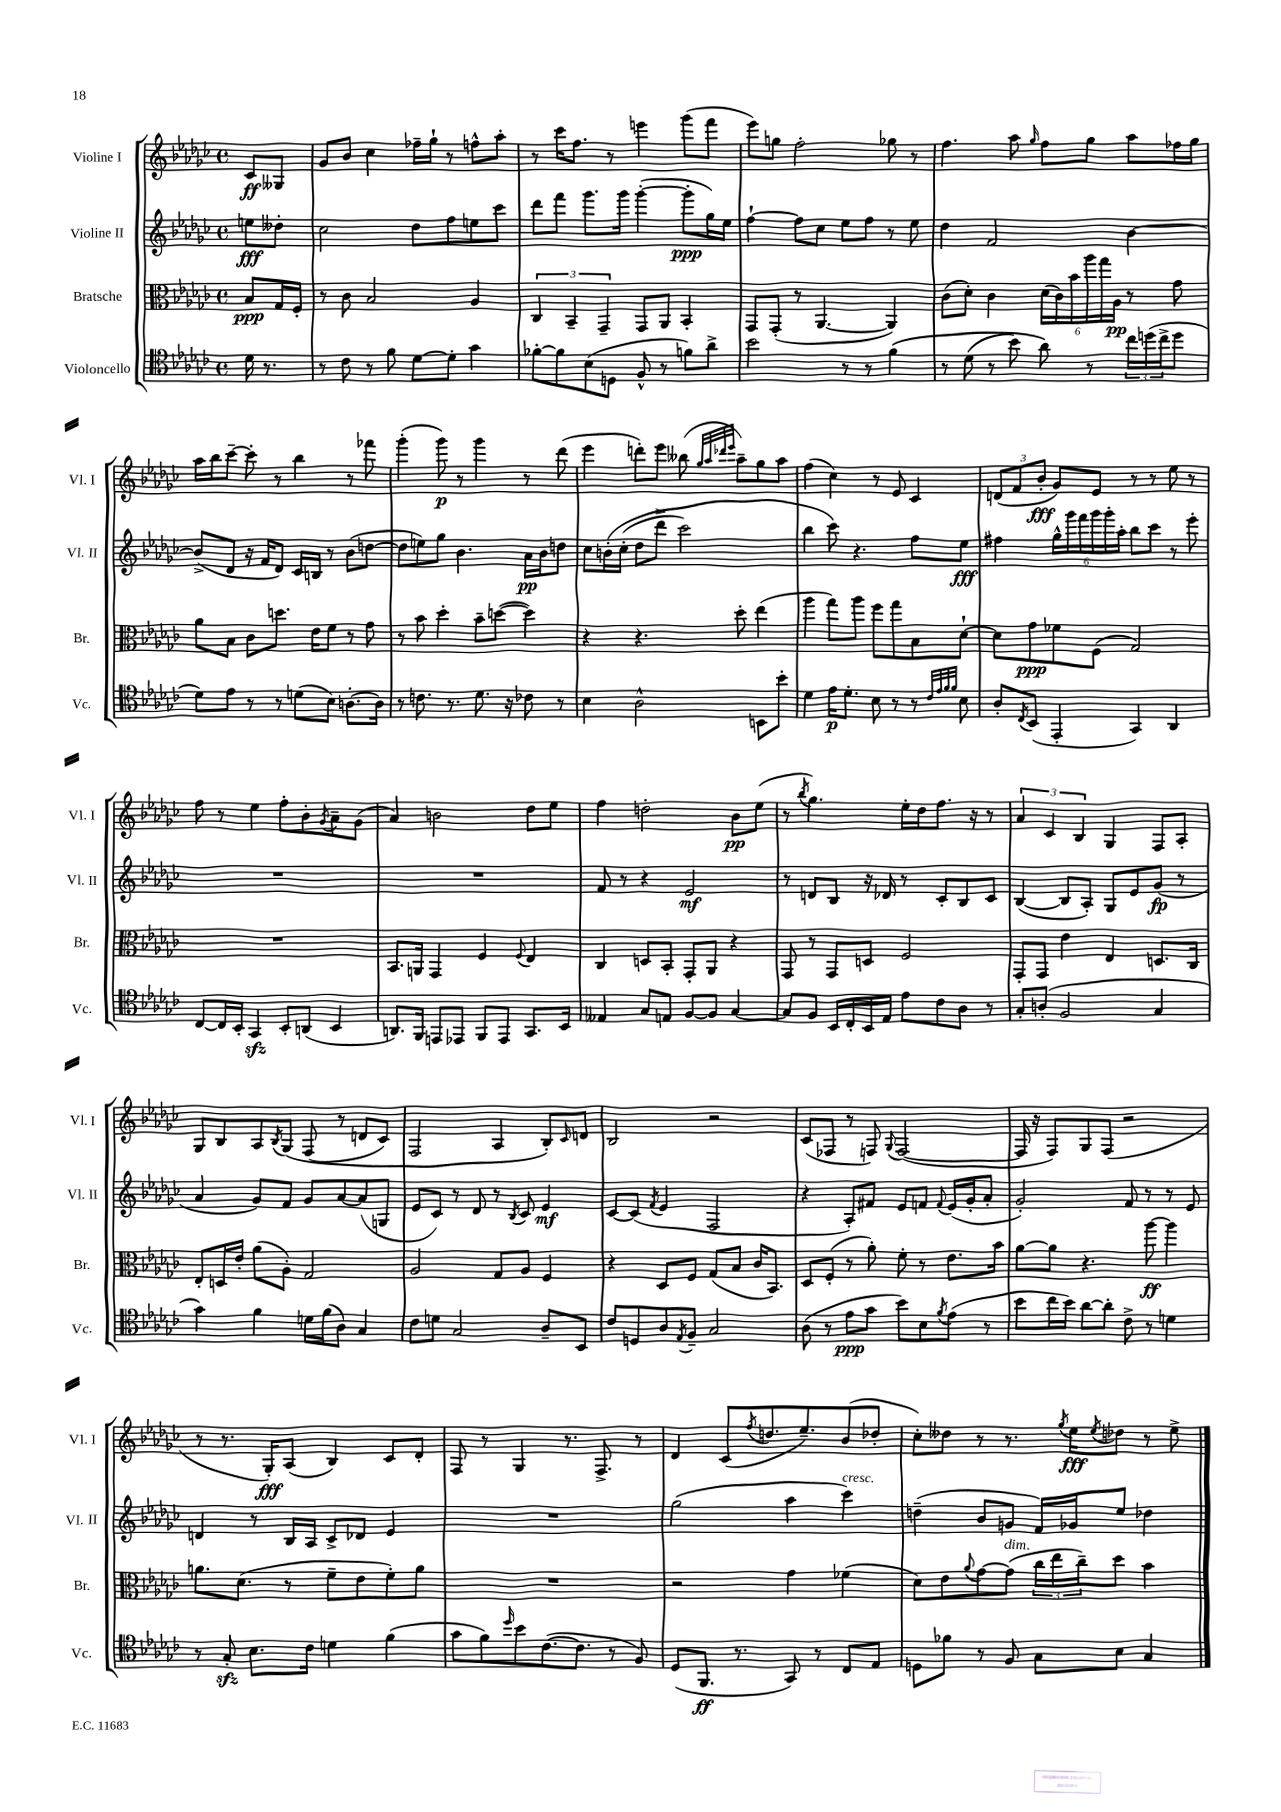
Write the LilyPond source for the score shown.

<<
\new StaffGroup <<
\new Staff = "s0" \with { instrumentName = "Violine I" shortInstrumentName = "Vl. I" } {
    \clef treble \key ges \major \defaultTimeSignature \time 4/4 \partial 4
    ces'8\ff geses8 |
    ges'8 bes'8 ces''4 fes''16-- ges''16-! r8 f''8-^ aes''8-. |
    r8 ces'''16 f''8. r8 e'''4 ges'''8( f'''8 |
    ees'''8) g''8 f''2-. ges''8 r8 |
    f''4. aes''8 \grace { ges''16 } f''8 ges''8 aes''8 fes''16 ges''16 |
    aes''16 bes''16 ces'''8~-- ces'''8-. r8 bes''4 r8 fes'''8 |
    ges'''4-.( ges'''8\p) r8 ges'''4 r8 des'''8( |
    ees'''4 d'''8-.) ees'''8 beses''8( \grace { ges''32 aes''32 des'''32 ees'''32 } aes''8--) ges''8 aes''8 |
    f''4( ces''4) r8 ees'8 ces'4 |
    \tuplet 3/2 { d'8( f'8 bes'8-.\fff } ges'8) ees'8 r8 r8 ees''8 r8 |
    f''8 r8 ees''4 f''8-. bes'8-. \acciaccatura { ges'8 } aes'8-- ges'8( |
    aes'4) b'2 des''8 ees''8 |
    f''4 d''2-. bes'8\pp ees''8( |
    r8 \acciaccatura { bes''8 } ges''4.) ees''16-. des''16 f''8. r16 r8 |
    \tuplet 3/2 { aes'4 ces'4 bes4 } ges4 f8 aes8-. |
    ges8 bes8 aes8 \acciaccatura { bes8 } ges8\( f8( r8 d'8 ces'8) |
    f2 aes4 bes8-.\) \grace { ces'16 } d'8 |
    bes2 r2 |
    ces'8( fes8 r8 f8) \appoggiatura { ges8 } f2~( |
    f16 r16 f8) ges8 f8( r2 |
    r8 r8. ges16-.\fff) aes8( bes4) ces'8 des'8-. |
    f8 r8 ges4 r8. f8.-> r8 |
    des'4 ces'8( \acciaccatura { f''8 } d''8. ees''8.--) bes'8( des''8-. |
    ces''8-.) deses''8 r8 r8. \acciaccatura { ges''8 } ees''16\fff \acciaccatura { ees''8 } des''8 r8 ees''8-> \bar "|." |
}
\new Staff = "s1" \with { instrumentName = "Violine II" shortInstrumentName = "Vl. II" } {
    \clef treble \key ges \major \defaultTimeSignature \time 4/4 \partial 4
    e''8\fff deses''8-. |
    ces''2 des''8 f''8 e''8 ces'''8 |
    des'''8 f'''8 ges'''8. ges'''16 ges'''4~-.( ges'''8-.\ppp ges''16) ees''16 |
    f''4~-! f''8 ces''8 ees''8 f''8 r8 ees''8 |
    des''4 f'2 bes'4~ |
    bes'8->( des'8 r16 f'16 des'8) ces'16 b16 r8 bes'8( d''8~ |
    d''8 e''8) ges''8 bes'4. aes'16\pp bes'16 d''8 |
    ces''8 b'16-.\( ces''16-.( des''8 des'''8-> ces'''2) |
    bes''4 ces'''8\) r4. f''8 ees''8\fff |
    fis''4 \tuplet 6/4 { ges''16-^ ges'''16 f'''16 ges'''16 ges'''16-. aes''16-. } bes''8 ces'''8 r8 ees'''8-. |
    R1 |
    R1 |
    f'8 r8 r4 ees'2\mf |
    r8 d'8 bes8 r16 des'16 r8 ces'8-. bes8 ces'8 |
    bes4~( bes8 aes8-.) ges8 ees'8 ges'8\fp( r8 |
    aes'4 ges'8) f'8 ges'8 aes'8~ aes'8( g8 |
    ees'8 ces'8) r8 des'8 r8 \acciaccatura { bes8 } ces'8 ees'4\mf |
    ces'8~ ces'8( \acciaccatura { f'8 } ees'4 f2 |
    r4 aes8-.) fis'8 ees'8 f'8 \appoggiatura { f'8 } ees'16( ges'16-. aes'8-. |
    ges'2-.) f'8 r8 r8 ees'8 |
    d'4 r8 bes16 aes16 ces'8-> des'8 ees'4 |
    R1 |
    ges''2( aes''4 ces'''4^\markup { \italic "cresc." }) |
    d''4--( bes'8 g'8 f'16) ges'16 ees''8 des''4 \bar "|." |
}
\new Staff = "s2" \with { instrumentName = "Bratsche" shortInstrumentName = "Br." } {
    \clef alto \key ges \major \defaultTimeSignature \time 4/4 \partial 4
    bes8\ppp ges16 f16-. |
    r8 ces'8 bes2 aes4 |
    \tuplet 3/2 { ces4 bes,4-- ges,4-- } ges,8 aes,8 bes,4-. |
    ges,8 ges,8-.( r8 aes,4.~ aes,4) |
    ces'8( des'8-.) ces'4 \tuplet 6/4 { des'16( ces'16) bes'16 aes''16 ges''16 aes16\pp } r8 ges'8 |
    aes'8 bes8 ces'8 d''8. ees'16 f'8 r8 ges'8 |
    r8 bes'8 des''4-. bes'8-- d''8~( d''4) |
    r4 r4. des''8-. ees''4( |
    aes''4 ges''8) aes''8 f''8 ges''8 bes8 des'8~-! |
    des'8 ges'8\ppp fes'8 f8( ges2) |
    R1 |
    bes,8. a,16 ges,4 f4 \appoggiatura { f8 } ees4 |
    ces4 d8 bes,8-. ges,8-. aes,8 r4 |
    ges,8 r8 ges,8 d8 f2 |
    ges,8-. ges,8 ees'4 ees4 d8. ces16 |
    ees8-. d16 ees'16-. aes'8( aes8-.) ges2 |
    aes2 ges8 aes8 f4 |
    r4 des8 f8 ges8( bes8 ces'16 bes,8.) |
    des8 f8-.( r8 aes'8-.) f'8-. r8 ees'8. bes'16 |
    aes'8~ aes'8 r4. aes''8~\ff aes''4 |
    a'8. des'8.( r8 f'8-- ees'8 f'8-.) a'8 |
    R1 |
    r2 ges'4 fes'4( |
    des'8) ees'8 \appoggiatura { aes'8 } ges'8~ ges'8^\markup { \italic "dim." }( \tuplet 3/2 { ces''16 ees''16 ces''16--) } des''8 bes'4 \bar "|." |
}
\new Staff = "s3" \with { instrumentName = "Violoncello" shortInstrumentName = "Vc." } {
    \clef tenor \key ges \major \defaultTimeSignature \time 4/4 \partial 4
    des'16 r8. |
    r8 ces'8 r8 f'8 des'8~ des'8-. ges'4 |
    fes'8~-. fes'8 bes8( d8 f8-^ r8 f'8) aes'8-> |
    bes'2 r8 r8 f'4\( |
    r8 des'8( r8 bes'8) aes'8\) r8 \tuplet 3/2 { ces''16 d''16( ces''16-> } d''8 |
    des'8) ees'8 r8 r8 d'8( bes8) a8.~-. a16 |
    r8 c'8. r8. des'8. r16 ces'8 r8 |
    bes4 aes2-^ b,8 bes'8-. |
    des'4 ees'16\p des'8.-. bes8 r8 r8 \grace { ces'32 ees'32 f'32 f'32 } bes8 |
    aes8-. \acciaccatura { ces8 } bes,8( ees,4-. ges,4) aes,4 |
    ces8~ ces16 bes,16-. ges,4\sfz bes,8-. a,8( bes,4 |
    a,8.) f,16 e,8 ees,8 f,8 ees,8 ges,8. bes,16 |
    eeses4 ges8 e8 f8~ f8 ges4~ |
    ges8 f8 bes,16 ces16-. bes,16 ees16 ees'8 ces'8 aes8 r8 |
    ges8-. a8-.( f2 ges4 |
    ges'4) f'4 d'16 f'16( aes8) ges4 |
    ces'8 d'8 ges2 aes8-- bes,8 |
    ces'8 d8 aes8 \acciaccatura { ees8 } f8-- ges2 |
    aes8( r8 ees'8\ppp ges'8 bes'8) bes8 \acciaccatura { f'8 } ees'8( r8 |
    bes'8 ces''16 bes'16) aes'8~ aes'8-. ces'8-> r8 d'4 |
    r8 ges8-.\sfz bes8. ces'16 d'4 f'4( |
    ges'8 f'8) \grace { des''16 } bes'8 ces'8.~( ces'8. r8 f8) |
    des8( f,8.\ff r8. ges,8) r8 ces8 ees8 |
    d8 fes'8 r8 f8 ges8 bes8 ges4 \bar "|." |
}
>>
>>
\layout { \context { \Score \remove "Bar_number_engraver" } }
